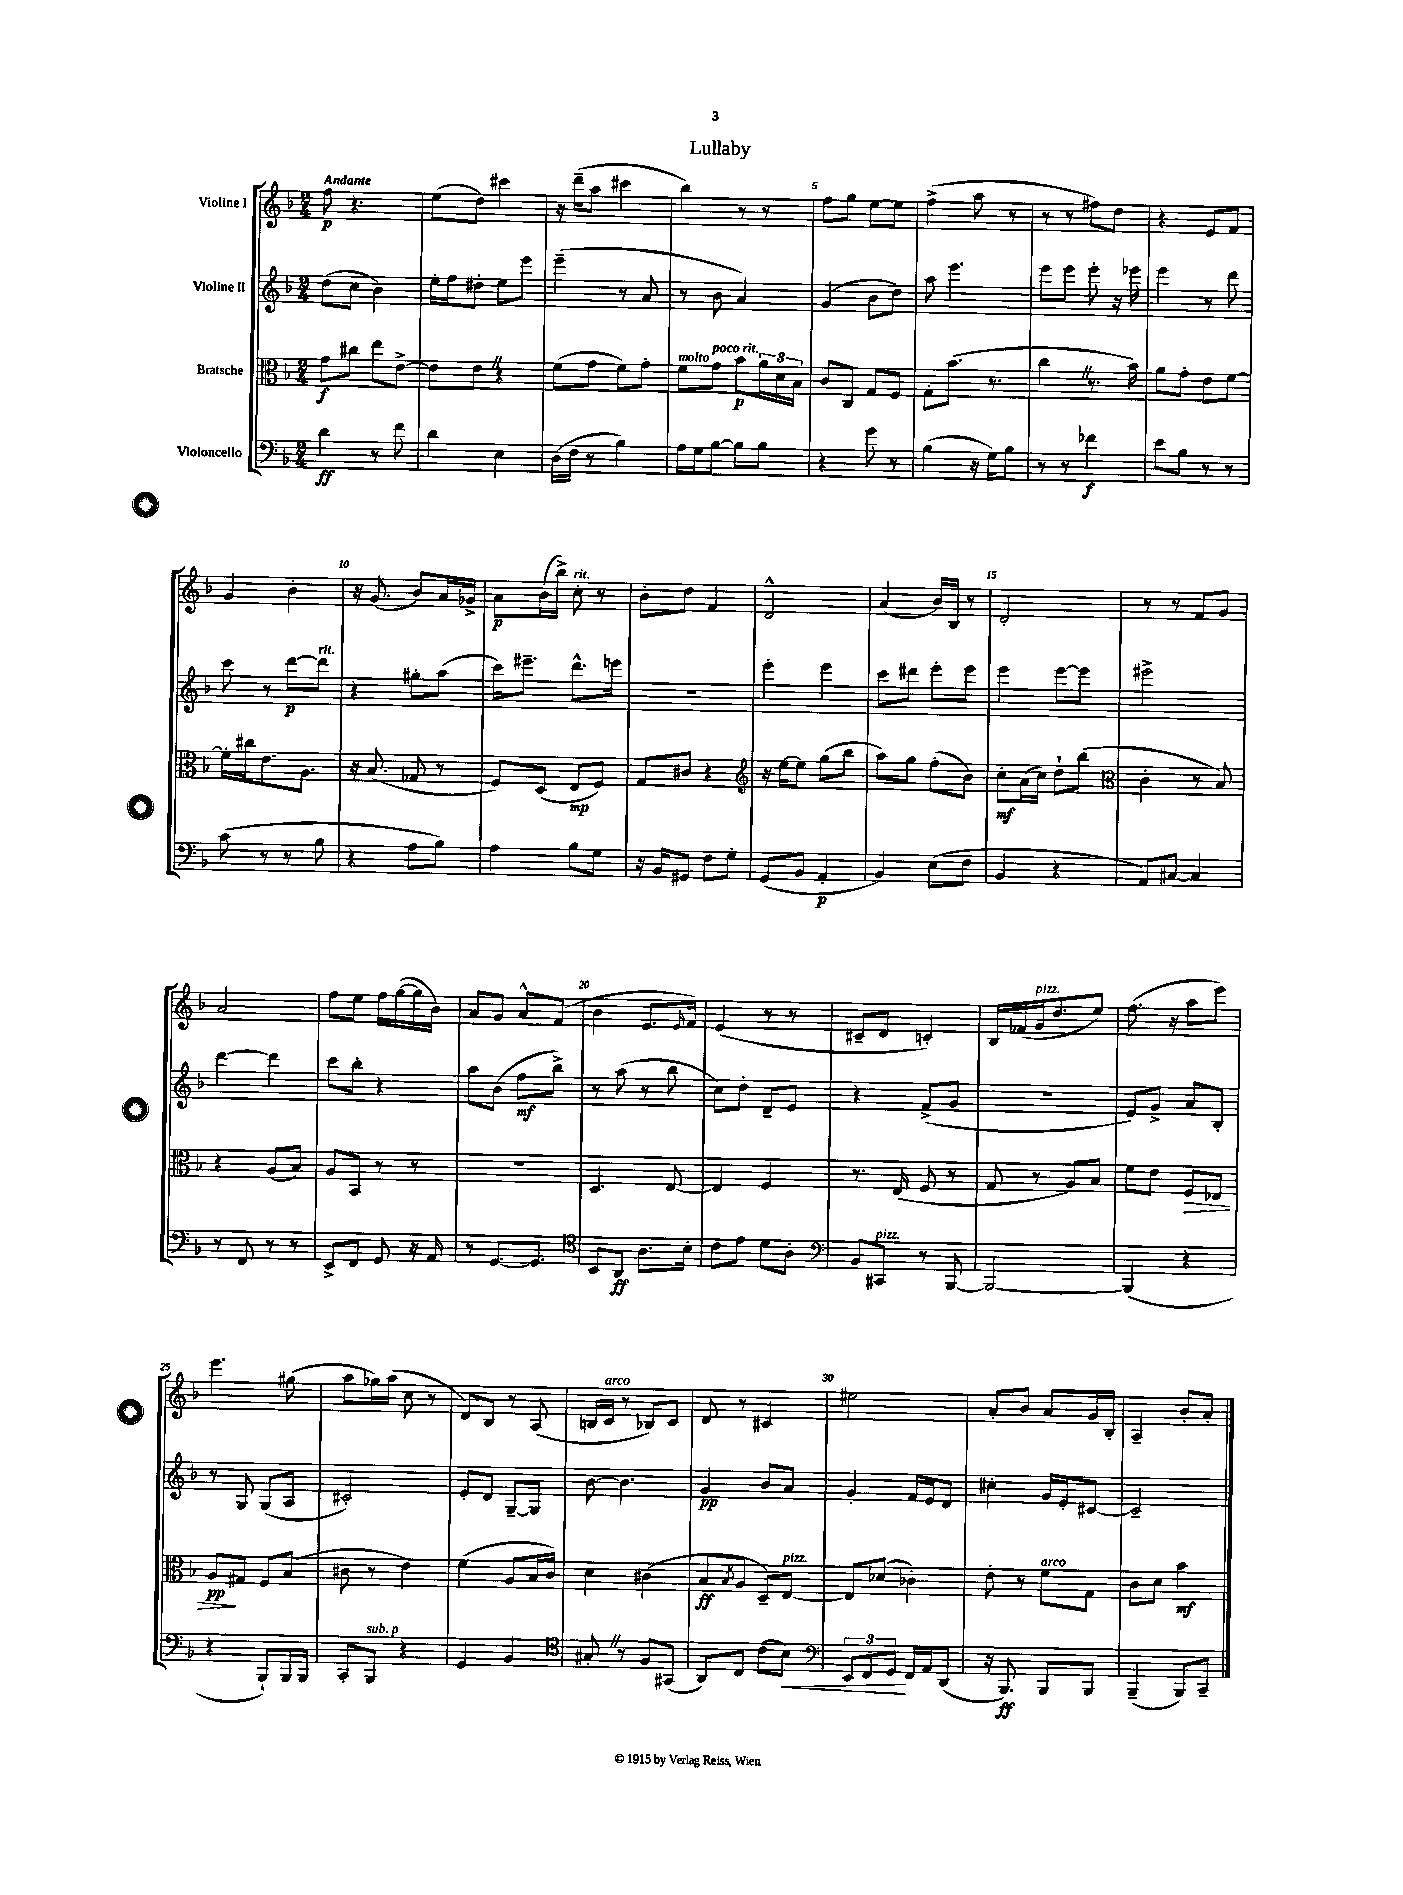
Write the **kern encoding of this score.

**kern	**dynam	**kern	**dynam	**kern	**dynam	**kern	**dynam
*part4	*part4	*part3	*part3	*part2	*part2	*part1	*part1
*staff4	*staff4	*staff3	*staff3	*staff2	*staff2	*staff1	*staff1
*I"Violoncello	*	*I"Bratsche	*	*I"Violine II	*	*I"Violine I	*
*clefF4	*	*clefC3	*	*clefG2	*	*clefG2	*
*k[b-]	*	*k[b-]	*	*k[b-]	*	*k[b-]	*
*M2/4	*	*M2/4	*	*M2/4	*	*M2/4	*
=1	=1	=1	=1	=1	=1	=1	=1
!	!	!	!	!	!	!LO:TX:a:B:t=Andante	!
4d\	ff	8g\L	f	(8dd\L	.	8ff\	p
.	.	8cc#X\J	.	8cc\J	.	4.r	.
8r	.	8ee\L	.	4b-\)	.	.	.
8f\	.	[8e^\J	.	.	.	.	.
=2	=2	=2	=2	=2	=2	=2	=2
4d\	.	8e\L]	.	16ee'\LL	.	(8ee\L	.
.	.	.	.	16ff\J	.	.	.
.	.	8eZ\J	.	8dd#X'\J	.	8dd\J)	.
4E\	.	4r	.	8ee\L	.	4ccc#X\	.
.	.	.	.	8eee\J	.	.	.
=3	=3	=3	=3	=3	=3	=3	=3
(16D\LL	.	(8f\L	.	(4eee~\	.	16r	.
16F\JJ	.	.	.	.	.	(16ddd~\KL	.
8r	.	8g\J	.	.	.	8aa\J	.
4B-\)	.	8f\L)	.	8r	.	4ccc#X\	.
.	.	8g'\J	.	8a/	.	.	.
=4	=4	=4	=4	=4	=4	=4	=4
!	!	!LO:TX:a:i:t=molto	!	!	!	!	!
16A\LL	.	8f\L	.	8r	.	4bb-\)	.
16G\J	.	.	.	.	.	.	.
!	!	!LO:TX:a:i:t=poco rit.	!	!	!	!	!
[8B-\J	.	8g\J	.	8b-\	.	.	.
8B-\L]	.	8b-\L	p	4a/)	.	8r	.
8B-\J	.	24a\L	.	.	.	8r	.
.	.	24d\	.	.	.	.	.
.	.	24B-\JJ	.	.	.	.	.
=5	=5	=5	=5	=5	=5	=5	=5
4r	.	8c/L	.	(4g/	.	8ff\L	.
.	.	8C/J	.	.	.	8gg\J	.
8g\	.	8G/L	.	8b-\L	.	[8ee\L	.
8r	.	8F/J	.	8dd\J)	.	8ee\J]	.
=6	=6	=6	=6	=6	=6	=6	=6
(4B-\	.	8G'\L	.	8aa\	.	(4ff^\	.
.	.	(8.b-\J	.	4.eee\	.	.	.
16r	.	.	.	.	.	8aa\	.
16G\KL)	.	8.r	.	.	.	.	.
8B-\J	.	.	.	.	.	8r	.
=7	=7	=7	=7	=7	=7	=7	=7
8r	.	4ccZ\	.	8eee\L	.	8r	.
8r	.	.	.	8eee\J	.	8r	.
4f-X\	f	8.r	.	8eee'\	.	8ff#X\L)	.
.	.	.	.	16r	.	8dd\J	.
.	.	16b-\)	.	16eee-X\	.	.	.
=8	=8	=8	=8	=8	=8	=8	=8
8e\L	.	8a\L	.	4eee\	.	4r	.
8B-\J	.	8g'\J	.	.	.	.	.
8r	.	8e\L	.	8r	.	8e/L	.
8r	.	[8f\J	.	8ddd\	.	8f/J	.
!!LO:LB:g=z
=9	=9	=9	=9	=9	=9	=9	=9
(8c\	.	16f'\LL]	.	8ccc\	.	4g/	.
.	.	16cc#X\J	.	.	.	.	.
8r	.	8.e\	.	8r	.	.	.
8r	.	.	.	[8ddd\L	p	4b-'\	.
.	.	8.A\J	.	.	.	.	.
!	!	!	!	!LO:TX:a:i:t=rit.	!	!	!
8B-\	.	.	.	8ddd\J]	.	.	.
=10	=10	=10	=10	=10	=10	=10	=10
4r	.	16r	.	4r	.	16r	.
.	.	(8.B-/	.	.	.	(8.g/	.
8A\L	.	8G-X/	.	8gg#X'\L	.	8b-/L)	.
8B-\J)	.	8r	.	(8aa\J	.	16a/L	.
.	.	.	.	.	.	16g-X^/JJ	.
=11	=11	=11	=11	=11	=11	=11	=11
4A\	.	8F/L)	.	16ccc\KL)	.	8a\L	p
.	.	.	.	8.eee#X~\J	.	.	.
.	.	(8D/J	.	.	.	(16b-\L	.
.	.	.	.	.	.	16bb-^\JJ)	.
!	!	!	!	!	!	!LO:TX:a:i:t=rit.	!
8B-\L	.	8E/L	mp	8.ddd^^\L	.	8cc'\	.
8G\J	.	8F/J)	.	.	.	8r	.
.	.	.	.	16eeen\Jk	.	.	.
=12	=12	=12	=12	=12	=12	=12	=12
16r	.	8G/L	.	2r	.	8b-'\L	.
16BB-/KL	.	.	.	.	.	.	.
8GG#X/J	.	8c#X/J	.	.	.	8dd\J	.
8F\L	.	4r	.	.	.	4f/	.
8G'\J	.	.	.	.	.	.	.
=13	=13	=13	=13	=13	=13	=13	=13
*	*	*clefG2	*	*	*	*	*
(8GG/L	.	16r	.	4eee'\	.	2d^^/	.
.	.	[16ee\KL	.	.	.	.	.
8BB-/J	.	8ee\J]	.	.	.	.	.
4AA'/	p	(8gg\L	.	4eee\	.	.	.
.	.	8bb-\J	.	.	.	.	.
=14	=14	=14	=14	=14	=14	=14	=14
4BB-/)	.	8aa\L)	.	8ccc\L	.	(4a/	.
.	.	8gg\J	.	8ddd#X\J	.	.	.
(8E\L	.	(8ff'\L	.	8eee'\L	.	16b-/LL)	.
.	.	.	.	.	.	16B-/JJ	.
8F\J	.	8b-\J)	.	8eee\J	.	8r	.
=15	=15	=15	=15	=15	=15	=15	=15
4BB-/	.	8cc'\L	mf	4eee\	.	2d'/	.
.	.	(16a\L	.	.	.	.	.
.	.	16cc\JJ)	.	.	.	.	.
4r	.	8dd`\L	.	[8eee\L	.	.	.
.	.	(8bb-\J	.	8eee\J]	.	.	.
=16	=16	=16	=16	=16	=16	=16	=16
*	*	*clefC3	*	*	*	*	*
8AA/L)	.	4c'\	.	2eee#X^\	.	8r	.
[8C#X/J	.	.	.	.	.	8r	.
4C#/]	.	8r	.	.	.	8f/L	.
.	.	8B-/)	.	.	.	8g/J	.
!!LO:LB:g=z
=17	=17	=17	=17	=17	=17	=17	=17
8r	.	4r	.	[4ddd\	.	2a/	.
8FF/	.	.	.	.	.	.	.
8r	.	(8A/L	.	4ddd\]	.	.	.
8r	.	8B-/J)	.	.	.	.	.
=18	=18	=18	=18	=18	=18	=18	=18
8EE^/L	.	8A/L	.	8ccc\L	.	8ff\L	.
8FF/J	.	8BB-/J	.	8bb-'\J	.	8ee\J	.
8GG/	.	8r	.	4r	.	16ff\LL	.
.	.	.	.	.	.	([16gg\	.
16r	.	8r	.	.	.	16gg\]	.
16AA/	.	.	.	.	.	16b-\JJ)	.
=19	=19	=19	=19	=19	=19	=19	=19
8r	.	2r	.	8aa\L	.	8a/L	.
[8.GG/L	.	.	.	(8b-\J	.	8g/J	.
.	.	.	.	8ff\L	mf	8a^^/L	.
8.GG/J]	.	.	.	.	.	.	.
.	.	.	.	8bb-^\J)	.	(8f/J	.
=20	=20	=20	=20	=20	=20	=20	=20
*clefC4	*	*	*	*	*	*	*
8BB-/L	.	4.D/	.	8r	.	4b-\	.
8AA/J	ff	.	.	(8aa\	.	.	.
8.A\L	.	.	.	8r	.	8.e/L	.
.	.	[8E/	.	8bb-\	.	.	.
.	.	.	.	.	.	16qqe/	.
16B-'\Jk	.	.	.	.	.	16f/Jk)	.
=21	=21	=21	=21	=21	=21	=21	=21
8c\L	.	4E/]	.	8cc\L)	.	(4e/	.
8e\J	.	.	.	8dd'\J	.	.	.
8d\L	.	4F/	.	8d~/L	.	8r	.
8A'\J	.	.	.	8e/J	.	8r	.
=22	=22	=22	=22	=22	=22	=22	=22
*clefF4	*	*	*	*	*	*	*
8BB-/L	.	8.r	.	4r	.	8c#X~/L	.
!LO:TX:a:i:t=pizz.	!	!	!	!	!	!	!
8CC#X/J	.	.	.	.	.	8d/J	.
.	.	(16E/	.	.	.	.	.
8r	.	8F/	.	(8f^/L	.	4cn'/)	.
[8BBB-/	.	8r	.	8g/J	.	.	.
=23	=23	=23	=23	=23	=23	=23	=23
2BBB-/_	.	8G/	.	2r	.	16B-/LL	.
.	.	.	.	.	.	(16f-X/	.
!	!	!	!	!	!	!LO:TX:a:i:t=pizz.	!
.	.	8r	.	.	.	16g/J	.
.	.	.	.	.	.	8.dd/	.
.	.	8A/L)	.	.	.	.	.
.	.	8B-/J	.	.	.	8ee/J)	.
=24	=24	=24	=24	=24	=24	=24	=24
(4BBB-/]	.	8f\L	.	8e/L)	.	(8.ff\	.
.	.	8e\J	.	8g^/J	.	.	.
.	.	.	.	.	.	16r	.
!	!	!	!LO:HP:b	!	!	!	!
4r	.	8F/L	>	8a/L	.	8aa\L	.
.	.	8E-X/J	.	8B-'/J	.	8eee\J)	.
!!LO:LB:g=z
=25	=25	=25	=25	=25	=25	=25	=25
4r	.	8A/L	pp	8r	.	4.eee\	.
.	.	8G#X/J	]	8G/	.	.	.
8BBB-`/L)	.	8F/L	.	(8G/L	.	.	.
16BBB-/L	.	(8B-/J	.	8A/J	.	(8gg#X\	.
16BBB-/JJ	.	.	.	.	.	.	.
=26	=26	=26	=26	=26	=26	=26	=26
8CC'/L	.	8c#X\	.	2c#X'/)	.	8aa\L	.
!LO:TX:a:i:t=sub. p	!	!	!	!	!	!	!
8BBB-/J	.	8r	.	.	.	16gg-X\L)	.
.	.	.	.	.	.	(16aa\JJ	.
4r	.	4e\)	.	.	.	8cc\	.
.	.	.	.	.	.	8r	.
=27	=27	=27	=27	=27	=27	=27	=27
4GG/	.	(4f\	.	8e'/L	.	8d/L)	.
.	.	.	.	8d/J	.	8B-/J	.
4BB-/	.	8A/L	.	[8G~/L	.	8r	.
.	.	16B-/L	.	8G/J]	.	(8A/	.
.	.	16c/JJ)	.	.	.	.	.
=28	=28	=28	=28	=28	=28	=28	=28
*clefC4	*	*	*	*	*	*	*
8G#X'Z/	.	4d\	.	[8b-\	.	16Bn/LL	.
!	!	!	!	!	!	!LO:TX:a:i:t=arco	!
.	.	.	.	.	.	16c/JJ	.
8r	.	.	.	4.b-\]	.	8r	.
8F/L	.	(4c#X\	.	.	.	8B-X/L)	.
(8GG#X/J	.	.	.	.	.	8c/J	.
=29	=29	=29	=29	=29	=29	=29	=29
8AA/L)	.	8B-/L	ff	4g/	pp	8d/	.
.	.	8qB-/	.	.	.	.	.
8C/J	.	8A/J	.	.	.	8r	.
(8c\L	.	8D~/L)	.	8b-/L	.	4c#X/	.
!	!	!LO:TX:a:i:t=pizz.	!	!	!	!	!
!	!LO:HP:b	!	!	!	!	!	!
8B-\J)	<	[8E/J	.	8a/J	.	.	.
=30	=30	=30	=30	=30	=30	=30	=30
*clefF4	*	*	*	*	*	*	*
12EE/L	.	8E/L]	.	4g'/	.	2ee#X\	.
12FF/	.	.	.	.	.	.	.
.	.	(8d-X/J	.	.	.	.	.
12GG/J	.	.	.	.	.	.	.
16FF/LL	[	4c-X'\)	.	16f/LL	.	.	.
16AA/J	.	.	.	16e/J	.	.	.
(8DD/J	.	.	.	8d/J	.	.	.
=31	=31	=31	=31	=31	=31	=31	=31
16r	.	8e'\	.	4cc#X'\	.	8a'/L	.
8.BBB-/)	ff	.	.	.	.	.	.
.	.	8r	.	.	.	8b-/J	.
!	!	!LO:TX:a:i:t=arco	!	!	!	!	!
8BBB-/L	.	8f\L	.	16g/LL	.	8a/L	.
.	.	.	.	16e'/J	.	.	.
8BBB-/J	.	8G\J	.	[8c#X/J	.	16g/L	.
.	.	.	.	.	.	16B-'/JJ	.
=32	=32	=32	=32	=32	=32	=32	=32
(4BBB-~/	.	8c\L	.	2c#~/]	.	4A~/	.
.	.	8d\J	.	.	.	.	.
8BBB-/L)	.	4b-\	mf	.	.	8b-'/L	.
8CC~/J	.	.	.	.	.	8a'/J	.
==	==	==	==	==	==	==	==
*-	*-	*-	*-	*-	*-	*-	*-
